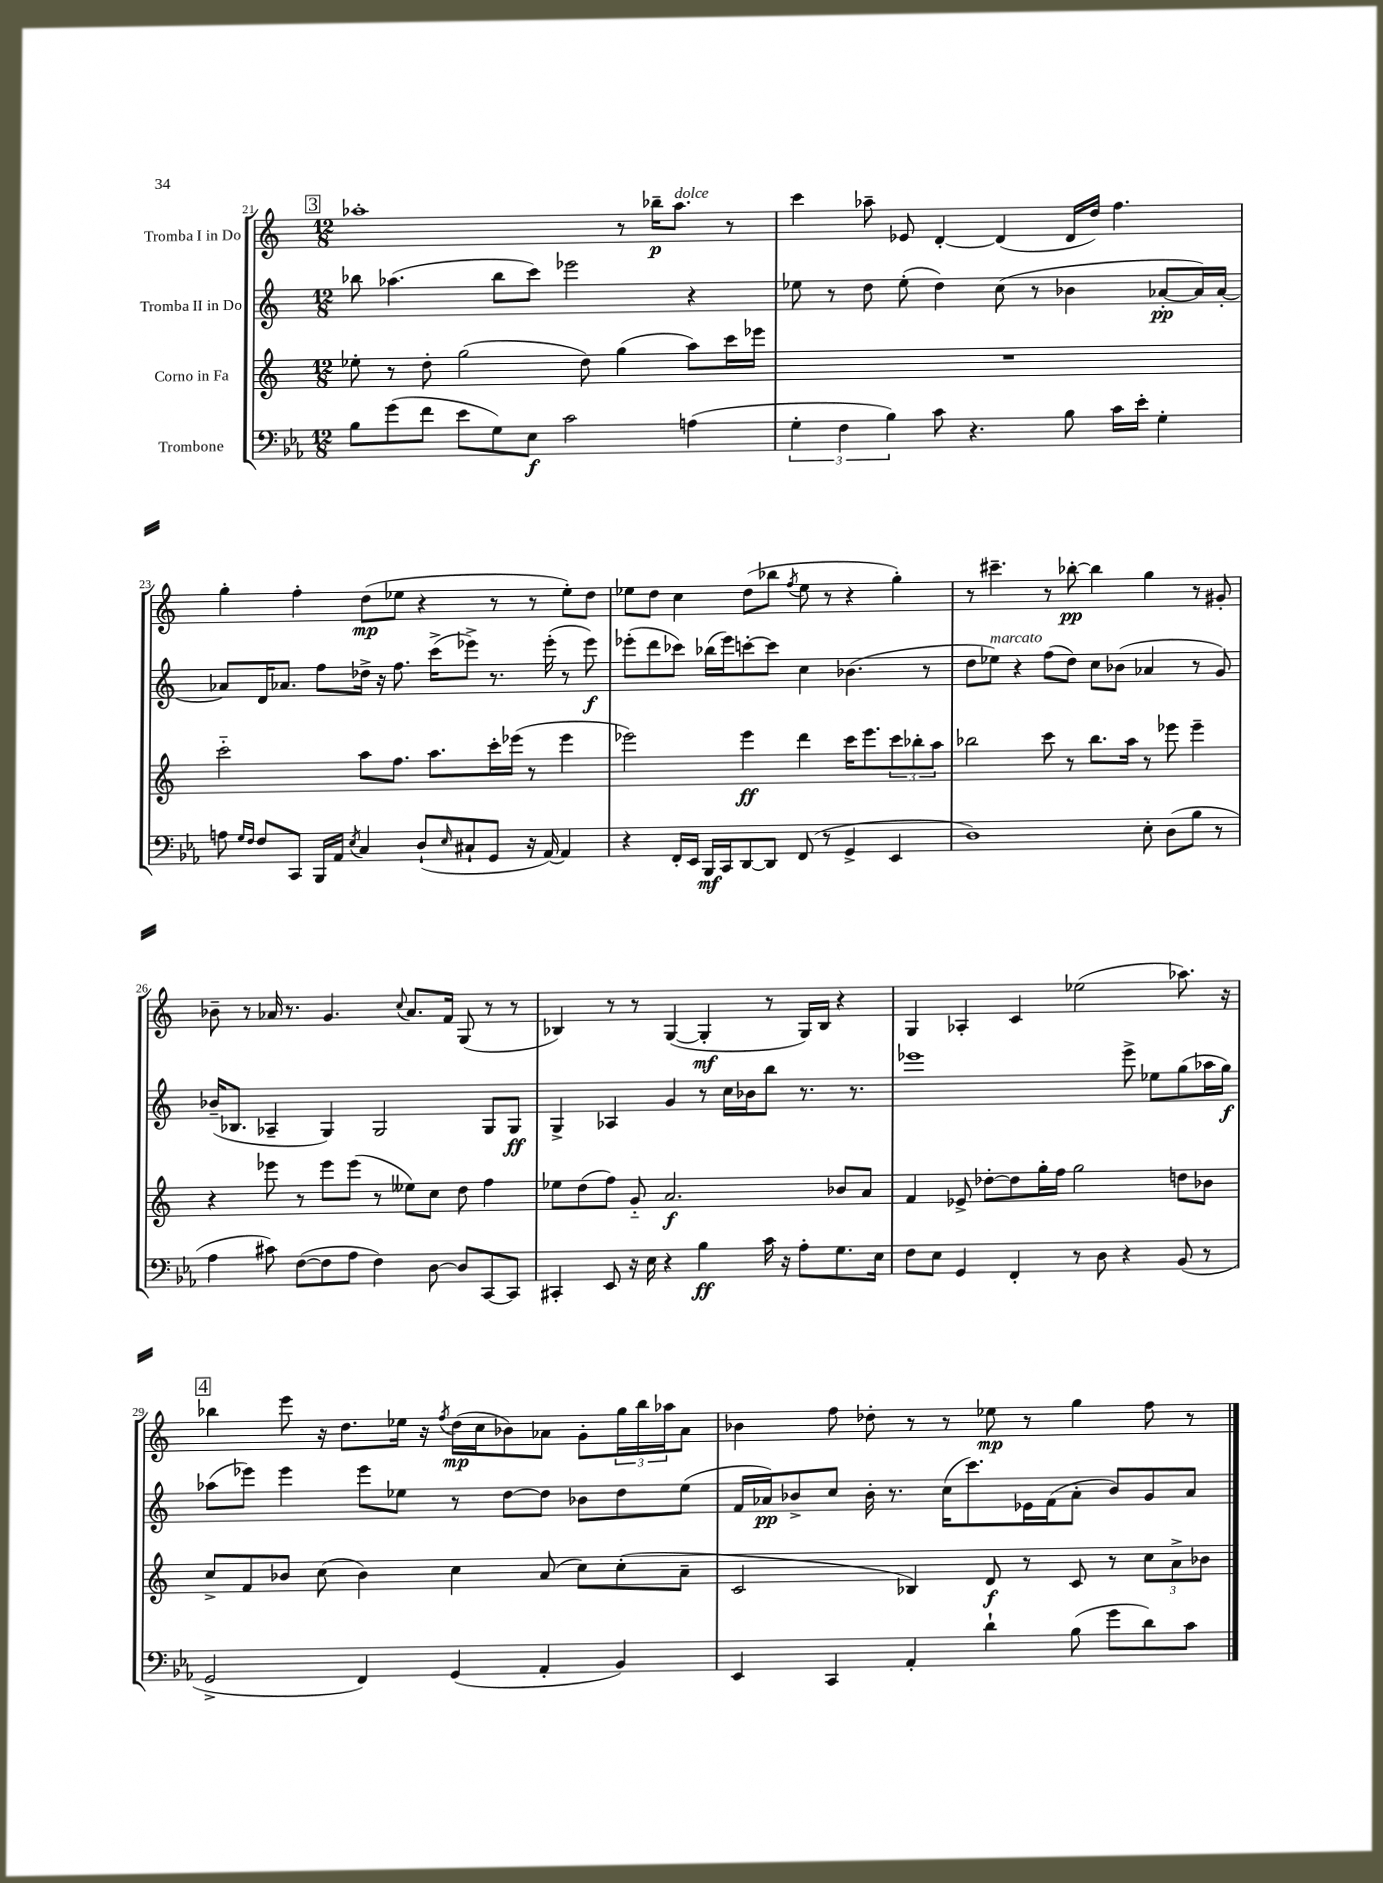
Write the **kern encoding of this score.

**kern	**dynam	**kern	**dynam	**kern	**dynam	**kern	**dynam
*part4	*part4	*part3	*part3	*part2	*part2	*part1	*part1
*staff4	*staff4	*staff3	*staff3	*staff2	*staff2	*staff1	*staff1
*I"Trombone	*	*I"Corno in Fa	*	*I"Tromba II in Do	*	*I"Tromba I in Do	*
*clefF4	*	*clefG2	*	*clefG2	*	*clefG2	*
*k[b-e-a-]	*	*k[]	*	*k[]	*	*k[]	*
*M12/8	*	*M12/8	*	*M12/8	*	*M12/8	*
!!LO:REH:place=s1:t=3
=21	=21	=21	=21	=21	=21	=21	=21
8B-\L	.	8ee-X'\	.	8bb-X\	.	1aa-X'	.
(8g\	.	8r	.	(4.aa-X\	.	.	.
8f\J	.	8dd'\	.	.	.	.	.
8e-\L	.	(2gg\	.	.	.	.	.
8G\)	.	.	.	8bb-\L	.	.	.
8E-\J	f	.	.	8ccc\J)	.	.	.
2c\	.	.	.	2eee-X\	.	.	.
.	.	8dd\)	.	.	.	.	.
.	.	(4gg\	.	.	.	8r	.
.	.	.	.	.	.	16bb-X~\KL	p
!	!	!	!	!	!	!LO:TX:a:i:t=dolce	!
.	.	.	.	.	.	8.aa-\J	.
(4An\	.	8aa\L)	.	4r	.	.	.
.	.	16ccc\L	.	.	.	8r	.
.	.	16eee-X\JJ	.	.	.	.	.
=22	=22	=22	=22	=22	=22	=22	=22
6G'\	.	1.r	.	8ee-X\	.	4ccc\	.
.	.	.	.	8r	.	.	.
6F\	.	.	.	.	.	.	.
.	.	.	.	8dd\	.	8aa-X~\	.
6B-\)	.	.	.	.	.	.	.
.	.	.	.	(8ee-'\	.	8e-X/	.
8c\	.	.	.	4dd\)	.	[4d'/	.
4.r	.	.	.	.	.	.	.
.	.	.	.	(8cc\	.	(4d/]	.
.	.	.	.	8r	.	.	.
8B-\	.	.	.	4b-X\	.	16d/LL	.
.	.	.	.	.	.	16dd/JJ)	.
16c\LL	.	.	.	.	.	4.ff\	.
16e-'\JJ	.	.	.	.	.	.	.
4G'\	.	.	.	[8a-X'/L	pp	.	.
.	.	.	.	16a-/L])	.	.	.
.	.	.	.	[16a-'/JJ	.	.	.
!!LO:LB:g=z
=23	=23	=23	=23	=23	=23	=23	=23
8An\	.	2ccc\	.	8a-X/L]	.	4gg'\	.
16qqG/LL	.	.	.	.	.	.	.
16qqF/JJ	.	.	.	.	.	.	.
8F/L	.	.	.	16d/K	.	.	.
.	.	.	.	8.a-X/J	.	.	.
8CC/J	.	.	.	.	.	4ff'\	.
16BBB-/LL	.	.	.	8ff\L	.	.	.
16AA-/JJ	.	.	.	.	.	.	.
8qE-/	.	.	.	.	.	.	.
4C/	.	8aa\L	.	16dd-X^\Jk	.	(8dd\L	mp
.	.	.	.	16r	.	.	.
.	.	8.ff\J	.	8.ff\	.	8ee-X\J	.
(8D`/L	.	.	.	.	.	4r	.
.	.	8.aa\L	.	(16ccc^\KL	.	.	.
16qqE-/	.	.	.	.	.	.	.
8C#X`/	.	.	.	8eee-X^\J)	.	.	.
8GG/J	.	16ccc'\L	.	8.r	.	8r	.
.	.	(16eee-X\JJ	.	.	.	.	.
16r	.	8r	.	.	.	8r	.
[16AA-/)	.	.	.	(16eee-'\	.	.	.
4AA-/]	.	4eee-\	.	8r	.	8ee-'\L)	.
.	.	.	.	8eee-\)	f	8dd\J	.
=24	=24	=24	=24	=24	=24	=24	=24
4r	.	2eee-X\)	.	(8eee-X'\L	.	8ee-X\L	.
.	.	.	.	8ddd\	.	8dd\J	.
16FF'/LL	.	.	.	8ccc-X\J)	.	4cc\	.
16EE-/JJ	.	.	.	.	.	.	.
16BBB-/LL	mf	.	.	(16bb-X\LL	.	.	.
16CC/J	.	.	.	16eee-\J)	.	.	.
[8DD/	.	4eee-\	ff	[8cccn'\	.	(8dd\L	.
8DD/J]	.	.	.	8ccc\J]	.	8bb-X\J	.
.	.	.	.	.	.	8qff/	.
(8FF/	.	4ddd\	.	4cc\	.	8ee-\	.
8r	.	.	.	.	.	8r	.
4GG^/	.	16ccc\KL	.	(4.b-X\	.	4r	.
.	.	8.eee-\	.	.	.	.	.
4EE-/	.	12ccc\	.	.	.	4gg'\)	.
.	.	12bb-X'\	.	.	.	.	.
.	.	.	.	8r	.	.	.
.	.	12aa\J	.	.	.	.	.
=25	=25	=25	=25	=25	=25	=25	=25
1D)	.	2bb-X\	.	8dd\L	.	8r	.
!	!	!	!	!LO:TX:a:i:t=marcato	!	!	!
.	.	.	.	8ee-X\J)	.	4.ccc#X~\	.
.	.	.	.	4r	.	.	.
.	.	8ccc\	.	(8ff\L	.	8r	.
.	.	8r	.	8dd\J)	.	[8bb-X'\	pp
.	.	8.bb-\L	.	8cc\L	.	4bb-\]	.
.	.	.	.	(8b-X\J	.	.	.
.	.	16aa\Jk	.	.	.	.	.
8E-'\	.	8r	.	4a-X/	.	4gg\	.
(8D\L	.	8eee-X\	.	.	.	.	.
8B-\J	.	4eee-~\	.	8r	.	8r	.
8r	.	.	.	8g/)	.	8g#X'/	.
!!LO:LB:g=z
=26	=26	=26	=26	=26	=26	=26	=26
4A-\	.	4r	.	(16b-X~/KL	.	8b-X~\	.
.	.	.	.	8.B-X/J	.	.	.
.	.	.	.	.	.	8r	.
8c#X\)	.	8eee-X\	.	4A-X~/	.	16a-X/	.
.	.	.	.	.	.	8.r	.
([8F\L	.	8r	.	.	.	.	.
8F\]	.	8eee-\L	.	4G/)	.	4.g/	.
8A-\J	.	(8eee-\J	.	.	.	.	.
4F\)	.	8r	.	2G/	.	.	.
.	.	.	.	.	.	8qqcc/	.
.	.	8ee--X\L)	.	.	.	8.a-/L	.
[8D\	.	8cc\J	.	.	.	.	.
.	.	.	.	.	.	16f/Jk	.
8D/L]	.	8dd\	.	.	.	(8G/	.
[8CC/	.	4ff\	.	8G/L	.	8r	.
8CC/J]	.	.	.	8G/J	ff	8r	.
=27	=27	=27	=27	=27	=27	=27	=27
4CC#X'/	.	8ee-X\L	.	4G^/	.	4B-X/)	.
.	.	(8dd\	.	.	.	.	.
8EE-/	.	8ff\J)	.	4A-X/	.	8r	.
16r	.	8g/	.	.	.	8r	.
16E-\	.	.	.	.	.	.	.
4r	.	2.a/	f	4g/	.	([4G/	.
4B-\	ff	.	.	8r	.	4G'/]	mf
.	.	.	.	16cc\LL	.	.	.
.	.	.	.	16b-X\J	.	.	.
16c\	.	.	.	8bb\J	.	8r	.
16r	.	.	.	.	.	.	.
8A-'\L	.	.	.	8.r	.	16G/LL)	.
.	.	.	.	.	.	16B-/JJ	.
8.G\	.	8b-X/L	.	.	.	4r	.
.	.	.	.	8.r	.	.	.
.	.	8a/J	.	.	.	.	.
16E-\Jk	.	.	.	.	.	.	.
=28	=28	=28	=28	=28	=28	=28	=28
8F\L	.	4f/	.	1eee-X	.	4G/	.
8E-\J	.	.	.	.	.	.	.
4GG/	.	8e-X^/	.	.	.	4A-X'/	.
.	.	[8dd-X'\L	.	.	.	.	.
4FF'/	.	8dd-\]	.	.	.	4c/	.
.	.	16gg'\L	.	.	.	.	.
.	.	16ff\JJ	.	.	.	.	.
8r	.	2gg\	.	.	.	(2ee-X\	.
8D\	.	.	.	.	.	.	.
4r	.	.	.	8eee-^\	.	.	.
.	.	.	.	8ee-X\L	.	.	.
(8BB-/	.	8ddn\L	.	(8gg\	.	8.aa-X\)	.
8r	.	8b-X\J	.	16aa-X\L	.	.	.
.	.	.	.	16gg\JJ)	f	16r	.
!!LO:LB:g=z
!!LO:REH:place=s1:t=4
=29	=29	=29	=29	=29	=29	=29	=29
2GG^/	.	8cc^/L	.	(8aa-X\L	.	4bb-X\	.
.	.	8f/	.	8eee-X\J)	.	.	.
.	.	8b-X/J	.	4eee-\	.	8eee\	.
.	.	(8cc\	.	.	.	16r	.
.	.	.	.	.	.	8.dd\L	.
4FF/)	.	4b-\)	.	8eee-\L	.	.	.
.	.	.	.	8ee-X\J	.	16ee-X\Jk	.
.	.	.	.	.	.	16r	.
.	.	.	.	.	.	8qff/	.
(4GG/	.	4cc\	.	8r	.	(16dd\LL	mp
.	.	.	.	.	.	16cc\J	.
.	.	.	.	[8dd\L	.	8b-X\)	.
4AA-'/	.	(8a/	.	8dd\J]	.	8a-X\J	.
.	.	8cc\L)	.	8b-X\L	.	8g'\L	.
4BB-/)	.	(8cc'\	.	8dd\	.	24gg\L	.
.	.	.	.	.	.	24bb-\	.
.	.	.	.	.	.	24aa-X\J	.
.	.	8a~\J	.	(8ee-\J	.	8a-\J	.
=30	=30	=30	=30	=30	=30	=30	=30
4EE-/	.	2c/	.	16f/LL	.	4b-X\	.
.	.	.	.	16a-X/J)	pp	.	.
.	.	.	.	8b-X^/	.	.	.
4CC/	.	.	.	8cc/J	.	8ff\	.
.	.	.	.	16b-'\	.	8dd-X'\	.
.	.	.	.	8.r	.	.	.
4AA-'/	.	4B-X/)	.	.	.	8r	.
.	.	.	.	(16cc\KL	.	8r	.
.	.	.	.	8.ccc\)	.	.	.
4d`\	.	8d/	f	.	.	8ee-X\	mp
.	.	8r	.	16e-X\L	.	8r	.
.	.	.	.	(16f\J	.	.	.
(8B-\	.	8c/	.	8a-'\J	.	4gg\	.
8g\L	.	8r	.	8b-/L)	.	.	.
8d\)	.	12cc\L	.	8g/	.	8ff\	.
.	.	12a^\	.	.	.	.	.
8c\J	.	.	.	8a-/J	.	8r	.
.	.	12b-X\J	.	.	.	.	.
==	==	==	==	==	==	==	==
*-	*-	*-	*-	*-	*-	*-	*-
